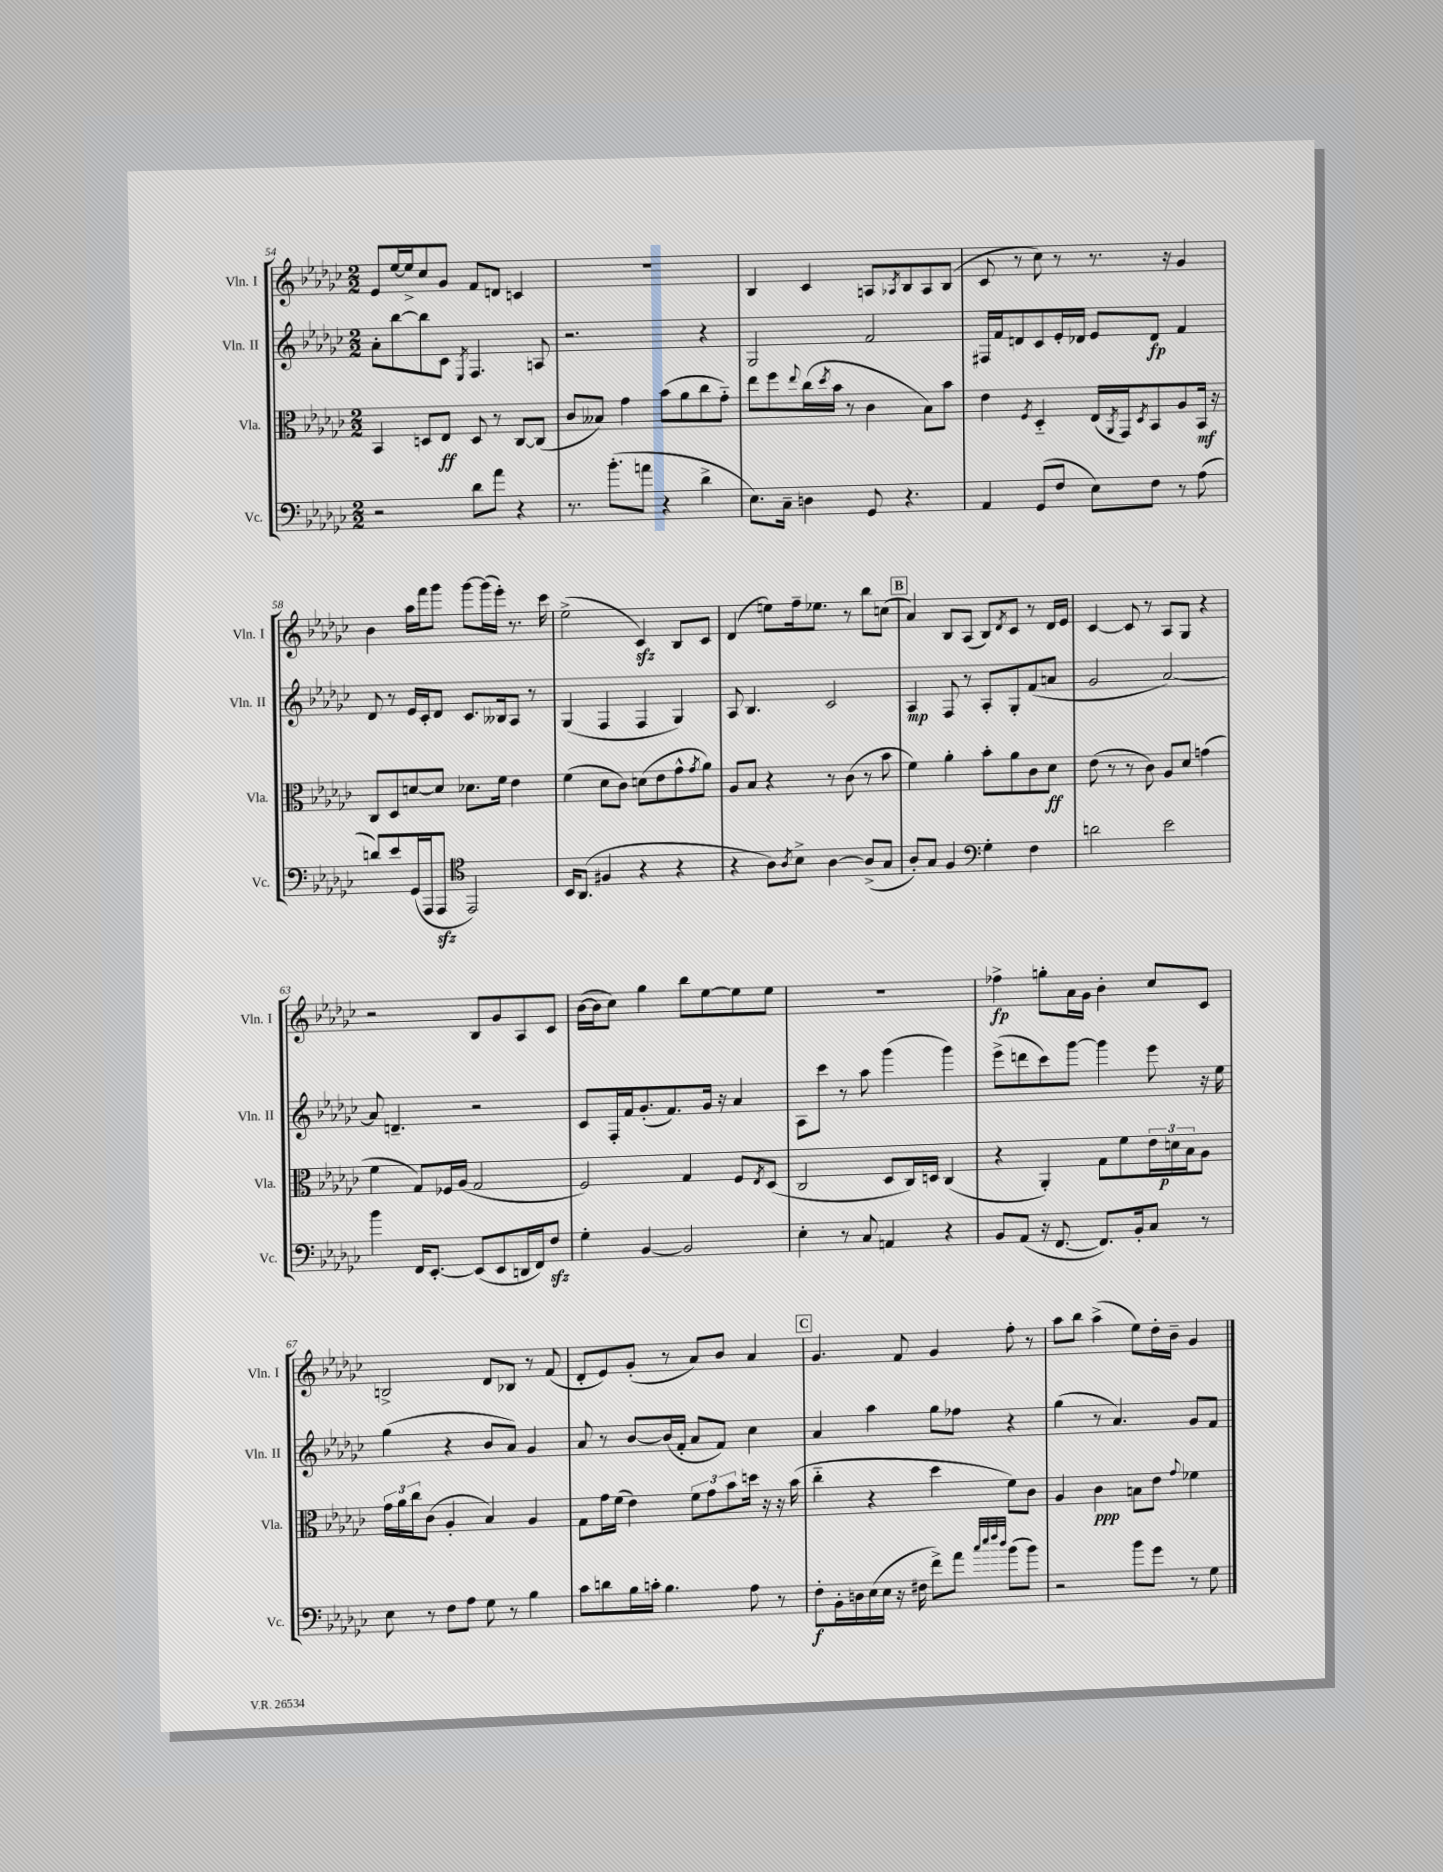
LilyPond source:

<<
\new StaffGroup <<
\new Staff = "s0" \with { instrumentName = "Vln. I" shortInstrumentName = "Vln. I" } {
    \clef treble \key ges \major \numericTimeSignature \time 2/2
    ees'8 ees''16~ ees''16-> ces''8 ges'8 f'8 d'8 c'4 |
    R1 |
    bes4 ces'4 a8 \acciaccatura { aes8 } bes8 aes8 bes8( |
    ces'8 r8 ces''8) r8 r8. r16 ges'4 |
    bes'4 aes''16 f'''16 ges'''8 ges'''8~ ges'''16( ees'''16-.) r8. ces'''16 |
    ees''2->( ces'4\sfz) bes8 ces'8 |
    des'4( e''8) f''16-- ees''8. r8 bes''8 c''8( |
    \mark \markup { \box "B" } aes'4) bes8 aes8( bes8) \acciaccatura { des'8 } ces'8 r8 des'16 ees'16 |
    ces'4~ ces'8 r8 aes8 ges8 r4 |
    r2 bes8 ges'8 aes8 ces'8 |
    bes'16~( bes'16 ces''8) ges''4 bes''8 ees''8~ ees''8 ees''8 |
    R1 |
    fes''4->\fp g''8-. aes'16 ges'16 bes'4-. ces''8 ces'8 |
    b2-> des'8 bes8 r8 f'8( |
    des'8-. ees'8) ges'8-.( r8 aes'8) bes'8 aes'4 |
    \mark \markup { \box "C" } ges'4. f'8 ges'4 f''8-. r8 |
    aes''8 bes''8 aes''4->( ees''8) des''16-. bes'16-- ges'4 \bar "|." |
}
\new Staff = "s1" \with { instrumentName = "Vln. II" shortInstrumentName = "Vln. II" } {
    \clef treble \key ges \major \numericTimeSignature \time 2/2
    aes'8-. bes''8~ bes''8 ces'8 \acciaccatura { ees8 } f4. a8 |
    r2. r4 |
    ges2 f'2 |
    fis16 f'16 d'8 ces'8 ees'16-. des'16 ees'8 des'8\fp f'4 |
    des'8 r8 ees'16 ces'16-. des'8 ces'8. beses16 aes8 r8 |
    ges4( f4 f4 ges4) |
    aes8 bes4. ces'2 |
    \mark \markup { \box "B" } aes4\mp f8 r8 aes8-. ges8-. f'8( a'8 |
    ges'2 aes'2~) |
    aes'8 d'4.-- r2 |
    ces'8 f16-. f'16 ges'8.-.( f'8.) ges'16 r16 aes'4 |
    aes8 ces'''8 r8 aes''8 ges'''4( ges'''4) |
    ees'''8->( d'''8 ces'''8) ges'''8~ ges'''4 ees'''8 r16 ees''16 |
    ges''4( r4 bes'8 aes'8) ges'4 |
    aes'8 r8 bes'8~ bes'16( f'16-. aes'8 f'8) ces''4 |
    \mark \markup { \box "C" } aes'4 aes''4 ges''8 fes''8 r4 |
    ges''4( r8 aes'4.) ges'8 f'8 \bar "|." |
}
\new Staff = "s2" \with { instrumentName = "Vla." shortInstrumentName = "Vla." } {
    \clef alto \key ges \major \numericTimeSignature \time 2/2
    bes,4 d8 ees8\ff d8 r8 ces8~ ces8( |
    ces'8 beses8) ges'4 bes'8( aes'8 ces''8 ges'8-_) |
    ees''8 f''8 \appoggiatura { ees''8 } ces''16( \acciaccatura { des''8 } bes'16 r8 ces'4 bes8) bes'8 |
    ees'4 \acciaccatura { f8 } des4-_ ees16( \acciaccatura { aes,8 } ges,16) \acciaccatura { des8 } bes,8 aes8 bes,16\mf r16 |
    ces8 des8 d'8~ d'8 des'8. f'16 ees'4 |
    f'4( des'8 ces'8) d'8( ees'8 ges'8-^ \acciaccatura { ges'8 } aes'8) |
    aes8 bes8 r4 r8 ces'8( r8 bes'8 |
    \mark \markup { \box "B" } f'4) aes'4-. bes'8-. aes'8 ces'8 des'8\ff |
    ees'8( r8 r8 ces'8) aes8 des'8 g'4( |
    f'4 ges8) fes16 aes16( ges2 |
    f2) ges4 f8 \acciaccatura { ees8 } des8( |
    ces2 des8 ces16) d16 ces4( |
    r4 aes,4-.) ges8 f'8 \tuplet 3/2 { ees'16 d'16\p bes16 } aes8 |
    \tuplet 3/2 { ges'16 aes'16 ces''16 } ces'8( aes4-. bes4) aes4 |
    ges8 ges'16 f'16( ees'4) \tuplet 3/2 { f'8 ges'8 bes'8 } d''16 r16 r16 bes'16( |
    \mark \markup { \box "C" } ces''4-_ r4 des''4 f'8) ces'8 |
    aes4 ces'4\ppp b8 ees'8 \appoggiatura { ges'8 } fes'4 \bar "|." |
}
\new Staff = "s3" \with { instrumentName = "Vc." shortInstrumentName = "Vc." } {
    \clef bass \key ges \major \numericTimeSignature \time 2/2
    r2 des'8 aes'8 r4 |
    r8. bes'8.-.( a'8 r4 des'4-> |
    ees8.) ces16-- d4 ges,8 r4. |
    aes,4 ges,8( f8 ees8) f8 r8 aes8( |
    d'8) ees'8 ges,16( aes,,16 aes,,8\sfz \clef tenor ees,2) |
    bes,16 aes,8.( fis4 r4 r4 |
    r4 aes8) \acciaccatura { aes8 } bes8-> aes4~ aes8->( ges8 |
    \mark \markup { \box "B" } aes8-.) ges8 f4 \clef bass ges4-. f4 |
    d'2 ees'2 |
    bes'4 f,16 ees,8.~-. ees,8( ees,8 d,16 f,16) f8\sfz |
    ges4-. bes,4~ bes,2 |
    ees4-. r8 ces8 a,4 r4 |
    bes,8 aes,8( r16 f,8.~ f,8.) bes,16-. ces8 r8 |
    ees8 r8 f8 aes8 ges8 r8 bes4 |
    ces'8 d'8 bes16 c'16-. bes4. aes8 r8 |
    \mark \markup { \box "C" } f8-.\f bes,16-. d16 ees16( ees16 r16 fis16 f'8->) aes'8 \grace { ces''32 ees''32 f''32 des''32 } bes'8( bes'8) |
    r2 bes'8 ges'8 r8 ges8 \bar "|." |
}
>>
>>
\layout { \context { \Score currentBarNumber = #54 } }
